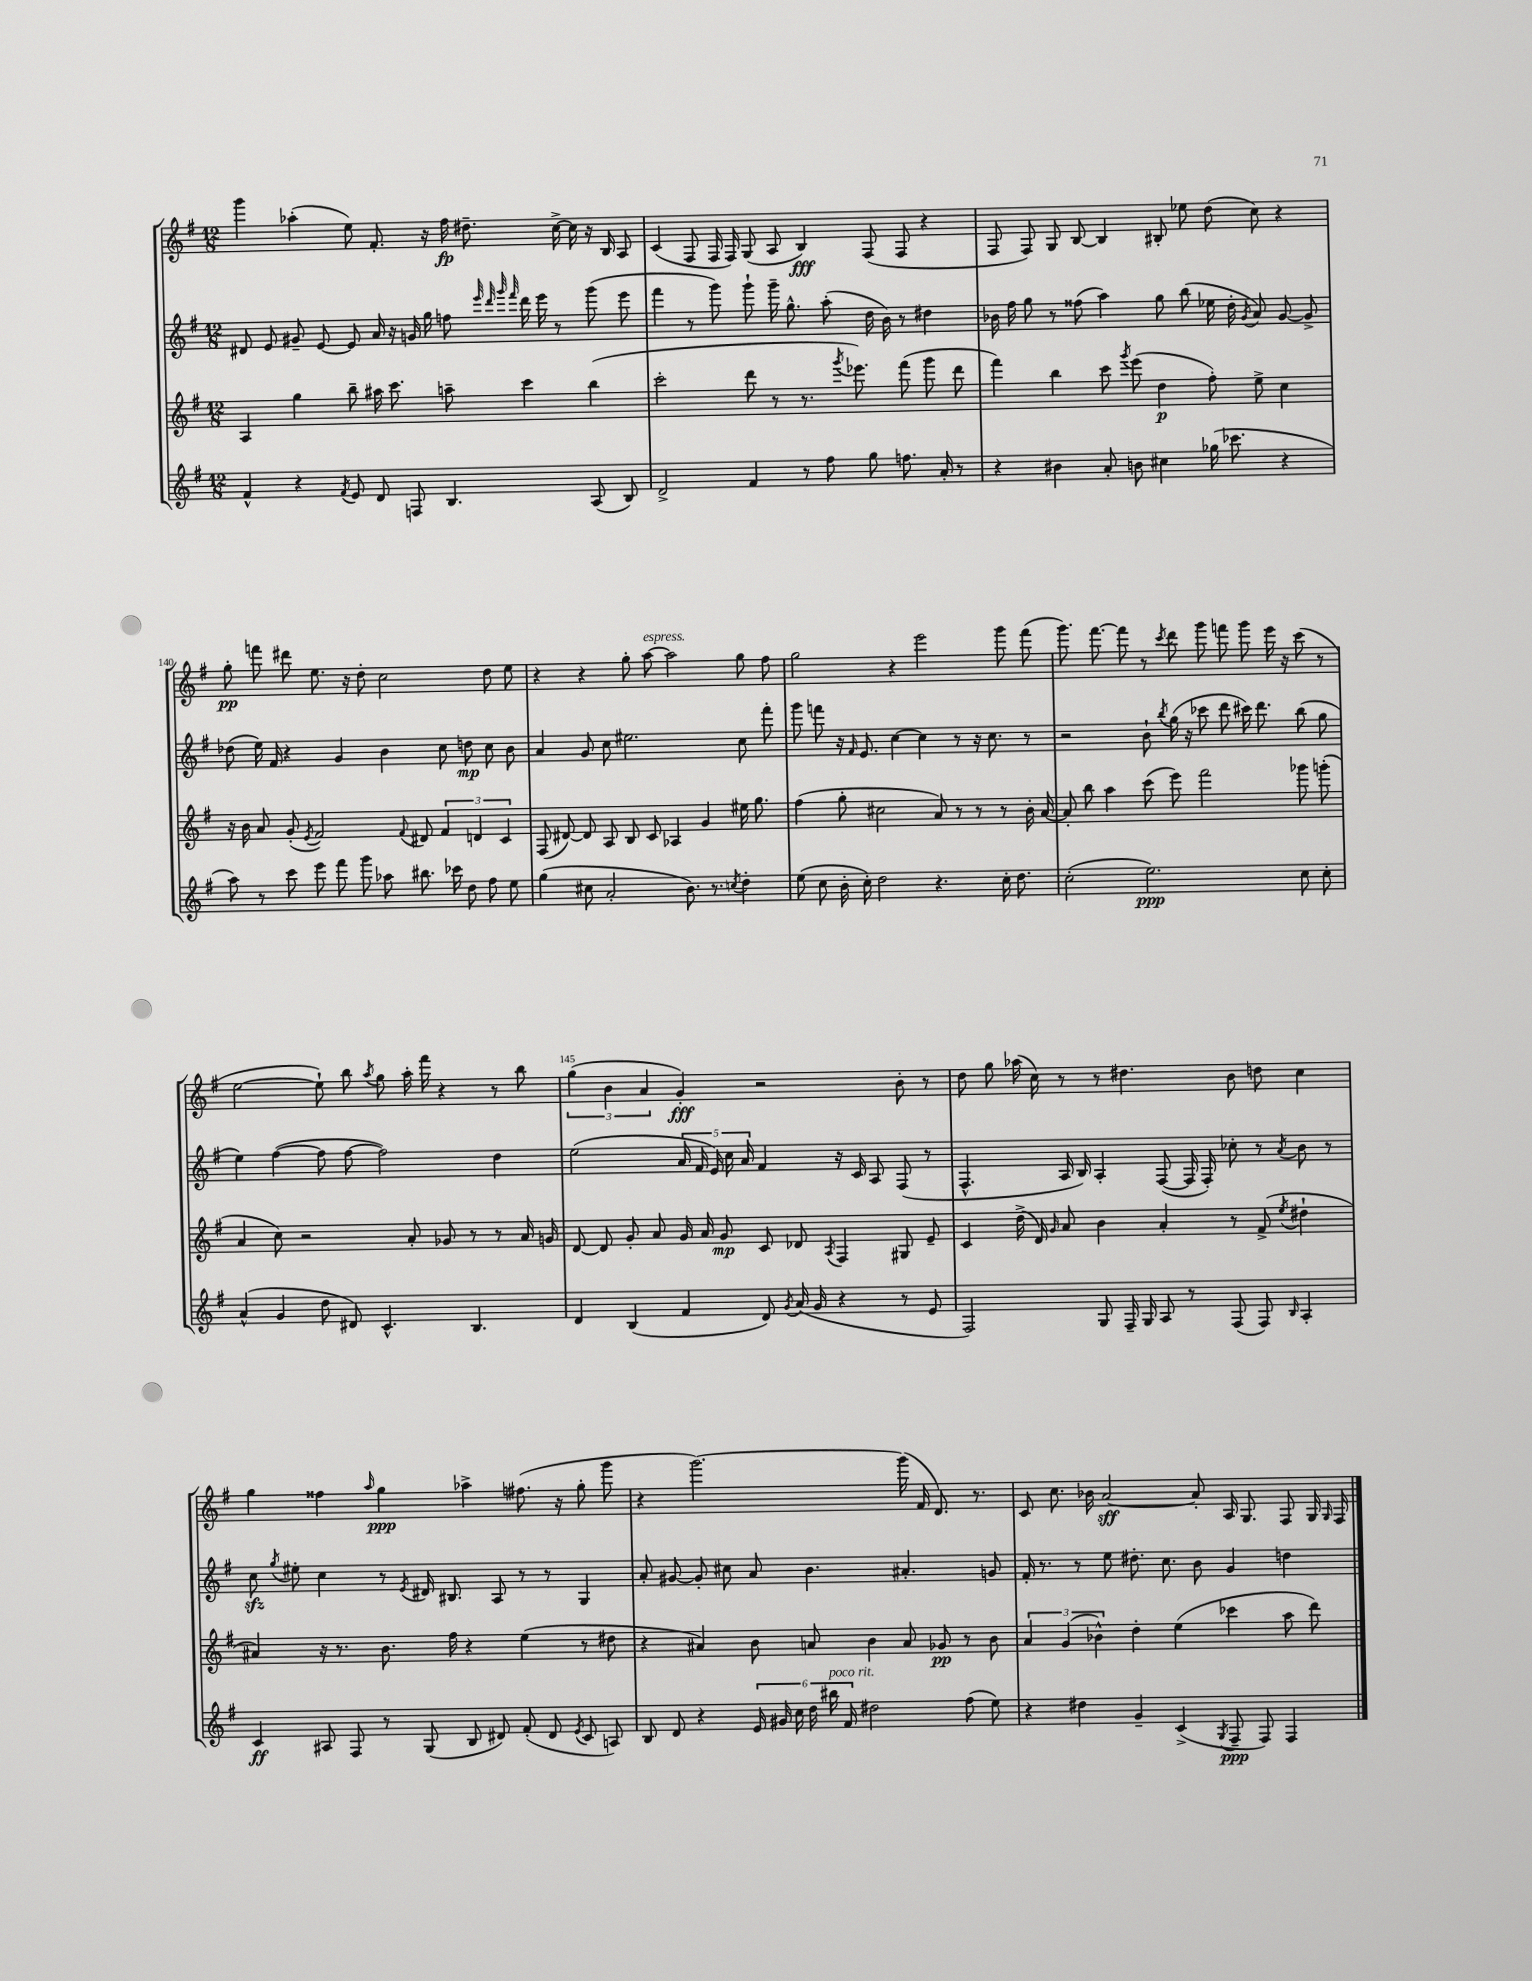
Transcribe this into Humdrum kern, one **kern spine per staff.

**kern	**dynam	**kern	**dynam	**kern	**dynam	**kern	**dynam
*part4	*part4	*part3	*part3	*part2	*part2	*part1	*part1
*staff4	*staff4	*staff3	*staff3	*staff2	*staff2	*staff1	*staff1
*clefG2	*	*clefG2	*	*clefG2	*	*clefG2	*
*k[f#]	*	*k[f#]	*	*k[f#]	*	*k[f#]	*
*M12/8	*	*M12/8	*	*M12/8	*	*M12/8	*
=137	=137	=137	=137	=137	=137	=137	=137
4f#^^/	.	4A/	.	8d#X/	.	4ggg\	.
.	.	.	.	8e/	.	.	.
4r	.	4gg\	.	8g#X~/	.	(4aa-X'\	.
.	.	.	.	[8e/	.	.	.
8qf#/	.	.	.	.	.	.	.
8e/	.	8bb~\	.	8e/]	.	8ee\)	.
8d/	.	16aa#X\	.	16a/	.	8.f#'/	.
.	.	8.ccc\	.	16r	.	.	.
8Fn/	.	.	.	16gn/	.	.	.
.	.	.	.	16gg\	.	16r	.
4.B/	.	8aan~\	.	8ffn\	.	16ff#\	fp
.	.	.	.	.	.	8.dd#X~\	.
.	.	.	.	32qqeee/	.	.	.
.	.	.	.	32qqddd/	.	.	.
.	.	.	.	32qqggg/	.	.	.
.	.	.	.	32qqfff#/	.	.	.
.	.	4ccc\	.	16ddd\	.	.	.
.	.	.	.	16eee\	.	.	.
.	.	.	.	8r	.	[16cc^\	.
.	.	.	.	.	.	16cc\]	.
(8A/	.	(4bb\	.	(8ggg\	.	16r	.
.	.	.	.	.	.	16B/	.
8B/)	.	.	.	8eee\	.	8A/	.
=138	=138	=138	=138	=138	=138	=138	=138
2d^/	.	2ccc'\	.	4fff#\	.	(4c/	.
.	.	.	.	8r	.	8F#/	.
.	.	.	.	8ggg\)	.	16F#/	.
.	.	.	.	.	.	16F#/)	.
4f#/	.	8ddd\	.	8ggg`\	.	(8G/	.
.	.	8r	.	16ggg~\	.	8A/	.
.	.	.	.	8.gg^^\	.	.	.
8r	.	8.r	.	.	.	4B/)	fff
8ff#\	.	.	.	(8aa'\	.	.	.
.	.	8qggg/	.	.	.	.	.
.	.	8.eee-X\)	.	.	.	.	.
8gg\	.	.	.	16dd\	.	(8F#/	.
.	.	.	.	16b\)	.	.	.
8.ffn\	.	(8fff#\	.	8r	.	8F#/	.
.	.	8ggg\	.	4dd#X\	.	4r	.
16a'/	.	.	.	.	.	.	.
8r	.	8ddd\	.	.	.	.	.
=139	=139	=139	=139	=139	=139	=139	=139
4r	.	4fff#\)	.	16b-X\	.	8F#/	.
.	.	.	.	16ff#\	.	.	.
.	.	.	.	8gg\	.	8F#/)	.
4b#X\	.	4bb\	.	8r	.	8G/	.
.	.	.	.	(8ff##X\	.	[8B/	.
8a'/	.	8ccc\	.	4aa\)	.	4B/]	.
.	.	8qggg/	.	.	.	.	.
8bn\	.	(8eee\	.	.	.	.	.
4cc#X\	.	4dd\	p	8gg\	.	8B#X'/	.
.	.	.	.	(8bb\	.	8ee-X\	.
(16gg-X\	.	8ff#'\)	.	16ee-X\	.	(8dd\	.
8.ccc-X\	.	.	.	16dd'\	.	.	.
.	.	.	.	8qg/	.	.	.
.	.	8ee^\	.	8a/)	.	8cc\)	.
4r	.	4cc\	.	[8g/	.	4r	.
.	.	.	.	8g^/]	.	.	.
!!LO:LB:g=z
=140	=140	=140	=140	=140	=140	=140	=140
8aa\)	.	16r	.	(8dd-X\	.	8gg'\	pp
.	.	16b\	.	.	.	.	.
8r	.	8a/	.	16ee\)	.	8fffn\	.
.	.	.	.	16f#/	.	.	.
8ccc\	.	(8g'/	.	4r	.	8ddd#X\	.
.	.	8qe/	.	.	.	.	.
8eee\	.	2f#/)	.	.	.	8.ee\	.
8fff#\	.	.	.	4g/	.	.	.
.	.	.	.	.	.	16r	.
8ggg\	.	.	.	.	.	8dd'\	.
8aa-X\	.	.	.	4b\	.	2cc\	.
.	.	8qqf#/	.	.	.	.	.
8.bb#X\	.	8d#X/	.	.	.	.	.
.	.	6f#/	.	8cc\	.	.	.
16ccc-X\	.	.	.	.	.	.	.
8dd\	.	.	.	8ddn\	mp	.	.
.	.	6dn/	.	.	.	.	.
8ff#\	.	.	.	8cc\	.	8dd\	.
.	.	6c/	.	.	.	.	.
8ee\	.	.	.	8b\	.	8ee\	.
=141	=141	=141	=141	=141	=141	=141	=141
(4gg\	.	(8F#/	.	4a/	.	4r	.
.	.	[8d#X/)	.	.	.	.	.
8cc#X\	.	8d#/]	.	8g/	.	4r	.
2a'/	.	8A/	.	8cc\	.	.	.
.	.	8B/	.	2.ee#X\	.	8gg'\	.
!	!	!	!	!	!	!LO:TX:a:i:t=espress.	!
.	.	8c/	.	.	.	[8aa\	.
.	.	4A-X/	.	.	.	2aa\]	.
8.b\)	.	.	.	.	.	.	.
.	.	4g/	.	.	.	.	.
8.r	.	.	.	.	.	.	.
8qccn/	.	.	.	.	.	.	.
4dd'\	.	16ee#X\	.	8cc\	.	8gg\	.
.	.	8.gg\	.	.	.	.	.
.	.	.	.	8fff#'\	.	8ff#\	.
=142	=142	=142	=142	=142	=142	=142	=142
(8ee\	.	(4ff#\	.	8ggg\	.	2gg\	.
8cc\	.	.	.	8fffn\	.	.	.
16b'\	.	8gg'\	.	16r	.	.	.
.	.	.	.	16qqf#/	.	.	.
16cc'\)	.	.	.	8.e/	.	.	.
2dd\	.	2cc#X\	.	.	.	.	.
.	.	.	.	[4cc\	.	4r	.
.	.	.	.	4cc\]	.	2eee\	.
4.r	.	8a/)	.	.	.	.	.
.	.	8r	.	8r	.	.	.
.	.	8r	.	16r	.	.	.
.	.	.	.	8.cc\	.	.	.
16cc'\	.	8r	.	.	.	8ggg\	.
8.dd\	.	.	.	.	.	.	.
.	.	16b'\	.	8r	.	(8fff#\	.
.	.	[16a/	.	.	.	.	.
=143	=143	=143	=143	=143	=143	=143	=143
(2cc'\	.	8a'/]	.	2r	.	8.ggg\)	.
.	.	8bb\	.	.	.	.	.
.	.	.	.	.	.	[8.fff#\	.
.	.	4aa\	.	.	.	.	.
.	.	.	.	.	.	8fff#\]	.
2.ee\)	ppp	(8ccc\	.	8b`\	.	8r	.
.	.	.	.	8qbb/	.	8qccc/	.
.	.	8eee\)	.	(16gg\	.	8ddd\	.
.	.	.	.	16r	.	.	.
.	.	2fff#\	.	8ccc-X\	.	8ggg\	.
.	.	.	.	8ddd\	.	8fffn\	.
.	.	.	.	16ccc#X\)	.	8ggg\	.
.	.	.	.	8.ddd\	.	.	.
.	.	.	.	.	.	16eee\	.
.	.	.	.	.	.	16r	.
8cc\	.	8ggg-X\	.	(8bb\	.	(8ccc\	.
8cc'\	.	(8gggn'\	.	8gg\	.	8r	.
!!LO:LB:g=z
=144	=144	=144	=144	=144	=144	=144	=144
(4a^^/	.	4a/	.	4ee\)	.	[2ee\	.
4g/	.	8cc\)	.	([4ff#\	.	.	.
.	.	2r	.	.	.	.	.
8dd\	.	.	.	8ff#\]	.	8ee`\])	.
8d#X/)	.	.	.	[8ff#\	.	8bb\	.
.	.	.	.	.	.	8qaa/	.
4.c^^/	.	.	.	2ff#\])	.	8gg\	.
.	.	8a'/	.	.	.	16aa'\	.
.	.	.	.	.	.	16fff#\	.
.	.	8g-X/	.	.	.	4r	.
4.B/	.	8r	.	.	.	.	.
.	.	8r	.	4dd\	.	8r	.
.	.	16a/	.	.	.	8bb\	.
.	.	16gn/	.	.	.	.	.
=145	=145	=145	=145	=145	=145	=145	=145
4d/	.	[8d/	.	(2ee\	.	(6gg\	.
.	.	8d/]	.	.	.	.	.
.	.	.	.	.	.	6b\	.
(4B/	.	8g'/	.	.	.	.	.
.	.	.	.	.	.	6a/	.
.	.	8a/	.	.	.	.	.
4f#/	.	16g/	.	20a/	.	4g'/)	fff
.	.	.	.	20f#/	.	.	.
.	.	16a/	.	.	.	.	.
.	.	.	.	20e/)	.	.	.
.	.	8g/	mp	.	.	.	.
.	.	.	.	20cc\	.	.	.
.	.	.	.	20a/	.	.	.
8d/)	.	8c/	.	4f#/	.	2r	.
8qg/	.	.	.	.	.	.	.
(16a/	.	8d-X/	.	.	.	.	.
16g/	.	.	.	.	.	.	.
.	.	8qA/	.	.	.	.	.
4r	.	4F#/	.	16r	.	.	.
.	.	.	.	16c/	.	.	.
.	.	.	.	8A/	.	.	.
8r	.	8G#X/	.	(8F#/	.	8b'\	.
8e/	.	8e~/	.	8r	.	8r	.
=146	=146	=146	=146	=146	=146	=146	=146
2F#/)	.	4c/	.	4.F#^^/	.	8dd\	.
.	.	.	.	.	.	8gg\	.
.	.	(16dd^\	.	.	.	(16aa-X\	.
.	.	16d/)	.	.	.	16cc\)	.
.	.	16qqg/	.	.	.	.	.
.	.	8a/	.	16A/	.	8r	.
.	.	.	.	16B/)	.	.	.
8G/	.	4b\	.	4A'/	.	8r	.
16F#~/	.	.	.	.	.	4.dd#X\	.
16G/	.	.	.	.	.	.	.
8A/	.	4a'/	.	([8F#/	.	.	.
8r	.	.	.	16F#/]	.	.	.
.	.	.	.	16F#'/)	.	.	.
(8F#/	.	8r	.	8cc-X'\	.	8b\	.
8F#/)	.	(8f#^/	.	8r	.	8ddn\	.
16qqB/	.	8qee/	.	8qa/	.	.	.
4A'/	.	4dd#X`\	.	8b\	.	4cc\	.
.	.	.	.	8r	.	.	.
!!LO:LB:g=z
=147	=147	=147	=147	=147	=147	=147	=147
4c/	ff	4a#X/)	.	8cczz\	.	4gg\	.
.	.	.	.	8qgg/	.	.	.
.	.	.	.	8ee#X'\	.	.	.
8A#X/	.	16r	.	4cc\	.	4ff##X\	.
.	.	8.r	.	.	.	.	.
8F#/	.	.	.	.	.	.	.
.	.	.	.	.	.	16qqaa/	.
8r	.	8.b\	.	8r	.	4gg\	ppp
.	.	.	.	8qe/	.	.	.
(8G/	.	.	.	16d#X/	.	.	.
.	.	16ff#\	.	8.B#X/	.	.	.
8B/	.	4r	.	.	.	4aa-X^\	.
8d#X/)	.	.	.	8A/	.	.	.
(8f#'/	.	(4ee\	.	8r	.	(8.ff#X\	.
8d#/	.	.	.	8r	.	.	.
.	.	.	.	.	.	16r	.
8qe/	.	.	.	.	.	.	.
8c/	.	8r	.	4G/	.	8gg'\	.
8An/)	.	8dd#X\	.	.	.	8ggg\	.
=148	=148	=148	=148	=148	=148	=148	=148
8B/	.	4r	.	8a'/	.	4r	.
8d/	.	.	.	[8g#X/	.	.	.
4r	.	4a#X/)	.	8g#'/]	.	[2.ggg\)	.
.	.	.	.	8cc#X\	.	.	.
24e/	.	8b\	.	8a/	.	.	.
24g#X/	.	.	.	.	.	.	.
24cc\	.	.	.	.	.	.	.
24dd\	.	8an/	.	4.b\	.	.	.
!LO:TX:a:i:t=poco rit.	!	!	!	!	!	!	!
24bb#X\	.	.	.	.	.	.	.
24f#/	.	.	.	.	.	.	.
2dd#X\	.	4b\	.	.	.	.	.
.	.	8a/	.	4.a#X'/	.	(16ggg\]	.
.	.	.	.	.	.	16f#/	.
.	.	8g-X/	pp	.	.	8.d/)	.
(8ff#\	.	8r	.	.	.	.	.
.	.	.	.	.	.	8.r	.
8ee\)	.	8b\	.	8gn/	.	.	.
=149	=149	=149	=149	=149	=149	=149	=149
4r	.	6a/	.	16f#'/	.	8c/	.
.	.	.	.	8.r	.	.	.
.	.	.	.	.	.	8.cc\	.
.	.	(6g/	.	.	.	.	.
4dd#X\	.	.	.	8r	.	.	.
.	.	.	.	.	.	16b-X\	.
.	.	6b-X^^\)	.	.	.	.	.
.	.	.	.	8ee\	.	[2a/	sff
4g~/	.	4dd'\	.	8.dd#X'\	.	.	.
.	.	.	.	8.cc\	.	.	.
(4c^/	.	(4ee\	.	.	.	.	.
.	.	.	.	8b\	.	8a'/]	.
8qG/	.	.	.	.	.	.	.
8F#~/	ppp	4ccc-X\	.	4g/	.	16A/	.
.	.	.	.	.	.	8.G/	.
8F#/)	.	.	.	.	.	.	.
4F#/	.	8aa\	.	4ddn\	.	8F#/	.
.	.	8ddd\)	.	.	.	16G/	.
.	.	.	.	.	.	16qqG/	.
.	.	.	.	.	.	16F#/	.
==	==	==	==	==	==	==	==
*-	*-	*-	*-	*-	*-	*-	*-
